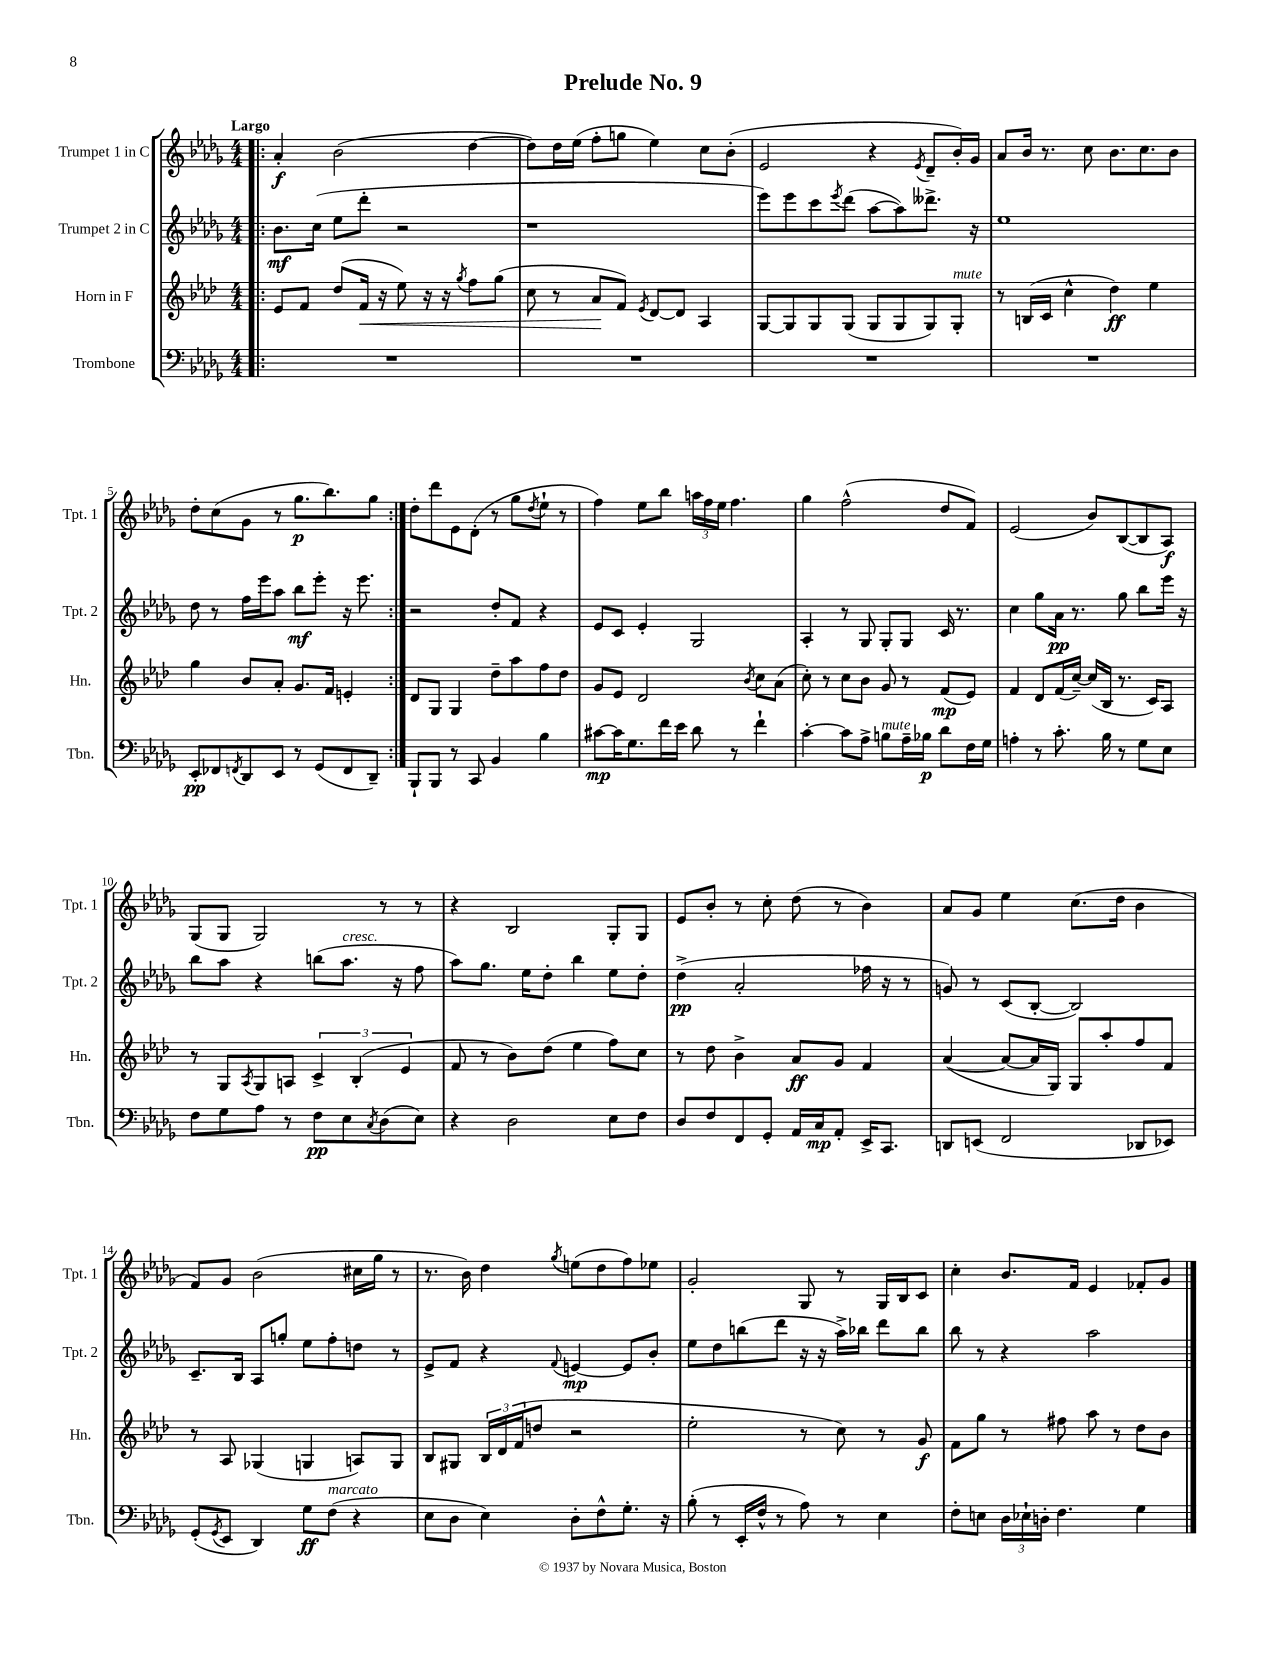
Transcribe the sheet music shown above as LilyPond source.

\header { title = "Prelude No. 9" }
<<
\new StaffGroup <<
\new Staff = "s0" \with { instrumentName = "Trumpet 1 in C" shortInstrumentName = "Tpt. 1" } {
    \clef treble \key des \major \numericTimeSignature \time 4/4 \tempo "Largo"
    \repeat volta 2 { \bar ".|:" aes'4-.\f bes'2( des''4~ |
    des''8) des''16 ees''16( f''8-. g''8 ees''4) c''8 bes'8-.( |
    ees'2 r4 \acciaccatura { ees'8 } des'8-- bes'16-.) ges'16 |
    aes'8 bes'16 r8. c''8 bes'8. c''8. bes'8 |
    des''8-. c''8( ges'8 r8 ges''8.\p bes''8.) ges''8 | }
    des''8-. des'''8 ees'8 des'8-.( r8 ges''8 \acciaccatura { des''8 } ees''8-! r8 |
    f''4) ees''8 bes''8 \tuplet 3/2 { a''16 f''16 ees''16 } f''4. |
    ges''4 f''2-^( des''8 f'8) |
    ees'2( bes'8) bes8~( bes8 aes8\f) |
    ges8( ges8 ges2) r8 r8 |
    r4 bes2 ges8-. ges8 |
    ees'8 bes'8-. r8 c''8-. des''8( r8 bes'4) |
    aes'8 ges'8 ees''4 c''8.( des''16 bes'4 |
    f'8) ges'8 bes'2( cis''16 ges''16 r8 |
    r8. bes'16) des''4 \acciaccatura { ges''8 } e''8( des''8 f''8) ees''8 |
    ges'2-. ges8 r8 ges16 bes16 c'8 |
    c''4-. bes'8. f'16 ees'4 fes'8-. ges'8 \bar "|." |
}
\new Staff = "s1" \with { instrumentName = "Trumpet 2 in C" shortInstrumentName = "Tpt. 2" } {
    \clef treble \key des \major \numericTimeSignature \time 4/4
    \repeat volta 2 { \bar ".|:" bes'8.\mf c''16( ees''8 des'''8-. r2 |
    r1 |
    ees'''8) ees'''8 c'''8 \acciaccatura { ees'''8 } des'''8( aes''8~ aes''8) deses'''8.-> r16 |
    ees''1 |
    des''8 r8 f''16 ees'''16 aes''8 bes''8\mf ees'''8-. r16 ees'''8. | }
    r2 des''8-. f'8 r4 |
    ees'8 c'8 ees'4-. ges2 |
    aes4-. r8 ges8 ges8-. ges8 c'16 r8. |
    c''4 ges''8 aes'16\pp r8. ges''8 bes''8 ees'''16 r16 |
    bes''8 aes''8 r4 b''8( aes''8.^\markup { \italic "cresc." } r16 f''8 |
    aes''8) ges''8. ees''16 des''8-. bes''4 ees''8 des''8-. |
    des''4->\pp( aes'2-. fes''16 r16 r8 |
    g'8) r8 c'8( bes8~-. bes2) |
    c'8.-- bes16 aes8 g''8-. ees''8 f''8-. d''8 r8 |
    ees'8-> f'8 r4 \appoggiatura { f'8 } e'4~\mp e'8 bes'8-. |
    ees''8 des''8 b''8( des'''8 r16 r16 aes''16->) bes''16 des'''8 bes''8 |
    bes''8 r8 r4 aes''2 \bar "|." |
}
\new Staff = "s2" \with { instrumentName = "Horn in F" shortInstrumentName = "Hn." } {
    \clef treble \key aes \major \numericTimeSignature \time 4/4
    \repeat volta 2 { \bar ".|:" ees'8 f'8 des''8( f'16\< r16 ees''8) r16 r16 \acciaccatura { g''8 } f''8 g''8( |
    c''8 r8 aes'8\! f'8) \acciaccatura { ees'8 } des'8~ des'8 aes4 |
    g8~ g8 g8 g8( g8 g8 g8) g8-.^\markup { \italic "mute" } |
    r8 b16( c'16 c''4-^ des''4\ff) ees''4 |
    g''4 bes'8 aes'8-. g'8. f'16 e'4-. | }
    des'8 g8 g4 des''8-- aes''8 f''8 des''8 |
    g'8 ees'8 des'2 \acciaccatura { bes'8 } c''8 aes'8( |
    c''8-.) r8 c''8 bes'8 g'8 r8 f'8\mp( ees'8) |
    f'4 des'8 f'16( c''16~--) c''16( bes16 r8. c'16) aes8 |
    r8 g8 \acciaccatura { aes8 } g8 a8 \tuplet 3/2 { c'4-> bes4-.( ees'4 } |
    f'8 r8 bes'8) des''8( ees''4 f''8) c''8 |
    r8 des''8 bes'4-> aes'8\ff g'8 f'4 |
    aes'4~( aes'8~ aes'16 g16) g8 aes''8-. f''8 f'8 |
    r8 aes8 ges4( g4 a8) g8 |
    bes8 gis8 \tuplet 3/2 { bes16 des'16 f'16( } d''8 r2 |
    ees''2-. r8 c''8) r8 g'8\f |
    f'8 g''8 r8 fis''8 aes''8 r8 des''8 bes'8 \bar "|." |
}
\new Staff = "s3" \with { instrumentName = "Trombone" shortInstrumentName = "Tbn." } {
    \clef bass \key des \major \numericTimeSignature \time 4/4
    \repeat volta 2 { \bar ".|:" R1 |
    R1 |
    R1 |
    R1 |
    ees,8-.\pp fes,8 \acciaccatura { f,8 } des,8 ees,8 r8 ges,8( f,8 des,8--) | }
    bes,,8-! bes,,8 r8 c,8 bes,4 bes4 |
    cis'8~\mp cis'16 ges8. f'16 ees'16 des'8 r8 f'4-! |
    c'4~-. c'8 aes8-> b8^\markup { \italic "mute" } aes16-- bes16\p des'8 f16 ges16 |
    a4-. r8 c'8.-. bes16 r8 ges8 ees8 |
    f8 ges8 aes8 r8 f8\pp ees8 \acciaccatura { c8 } des8( ees8) |
    r4 des2 ees8 f8 |
    des8 f8 f,8 ges,8-. aes,16 c16\mp aes,8-. ees,16-> c,8. |
    d,8 e,8( f,2 des,8 ees,8) |
    ges,8-.( \acciaccatura { ges,8 } ees,8 des,4) ges8\ff f8^\markup { \italic "marcato" }( r4 |
    ees8 des8 ees4) des8-. f8-^ ges8.-. r16 |
    bes8-.( r8 ees,16-. f16-^ r8 aes8) r8 ees4 |
    f8-. e8 \tuplet 3/2 { des16 ees16-! d16-. } f4. ges4 \bar "|." |
}
>>
>>
